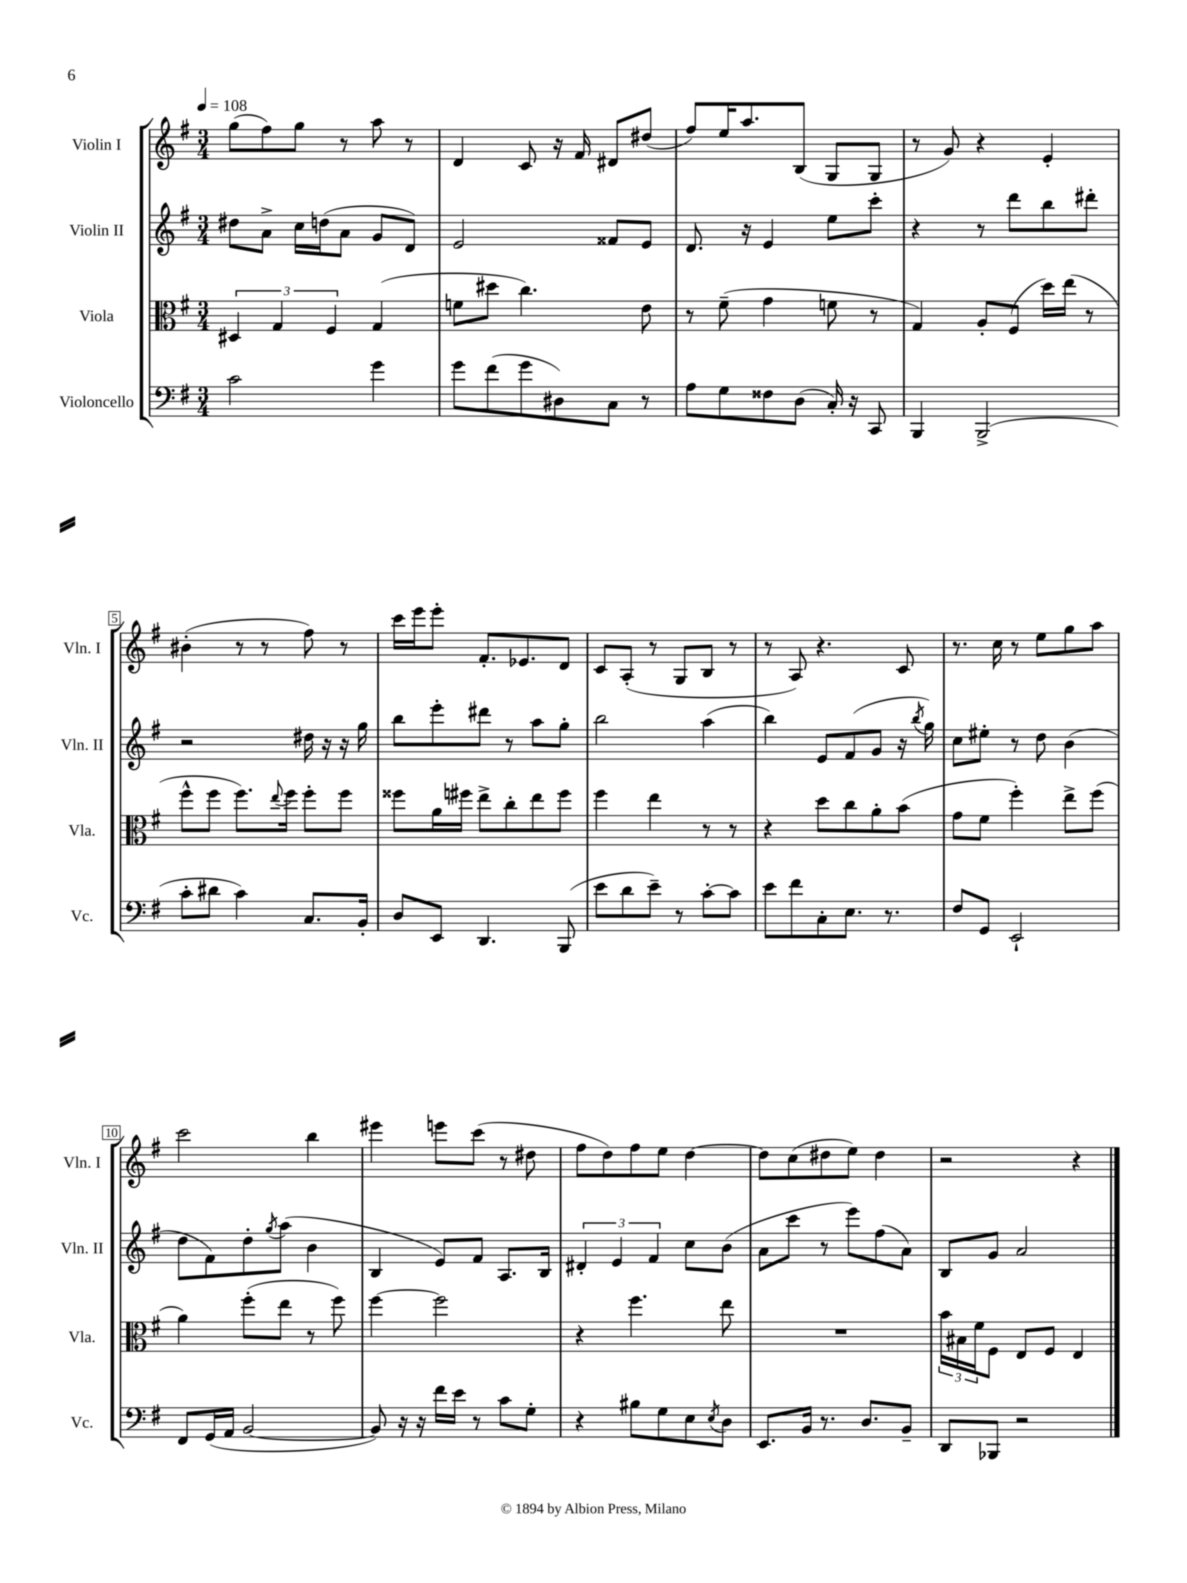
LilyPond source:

<<
\new StaffGroup <<
\new Staff = "s0" \with { instrumentName = "Violin I" shortInstrumentName = "Vln. I" } {
    \clef treble \key g \major \numericTimeSignature \time 3/4 \tempo 4 = 108
    g''8( fis''8) g''8 r8 a''8 r8 |
    d'4 c'8 r16 fis'16 dis'8 dis''8( |
    fis''8) e''16 a''8. b8( g8 g8 |
    r8 g'8) r4 e'4-. |
    bis'4-.( r8 r8 fis''8) r8 |
    c'''16 e'''16 e'''8-. fis'8.-. ees'8. d'8 |
    c'8 a8-.( r8 g8 b8 r8 |
    r8 a8) r4. c'8 |
    r8. c''16 r8 e''8 g''8 a''8 |
    c'''2 b''4 |
    eis'''4 e'''8 c'''8( r8 dis''8 |
    fis''8 d''8) fis''8 e''8 d''4~ |
    d''8 c''8( dis''8 e''8) dis''4 |
    r2 r4 \bar "|." |
}
\new Staff = "s1" \with { instrumentName = "Violin II" shortInstrumentName = "Vln. II" } {
    \clef treble \key g \major \numericTimeSignature \time 3/4
    dis''8 a'8-> c''16 d''16( a'8 g'8 d'8) |
    e'2 fisis'8 e'8 |
    d'8. r16 e'4 e''8 c'''8-. |
    r4 r8 d'''8 b''8 dis'''8-. |
    r2 dis''16 r16 r16 g''16 |
    b''8 e'''8-. dis'''8 r8 a''8 g''8-. |
    b''2 a''4( |
    b''4) e'8 fis'8( g'8 r16 \acciaccatura { b''8 } g''16) |
    c''8 eis''8-. r8 d''8 b'4( |
    d''8 fis'8) d''8-. \acciaccatura { g''8 } a''8( b'4 |
    b4 e'8) fis'8 a8. b16 |
    \tuplet 3/2 { dis'4-. e'4 fis'4 } c''8 b'8( |
    a'8 c'''8 r8 e'''8) fis''8( a'8) |
    b8 g'8 a'2 \bar "|." |
}
\new Staff = "s2" \with { instrumentName = "Viola" shortInstrumentName = "Vla." } {
    \clef alto \key g \major \numericTimeSignature \time 3/4
    \tuplet 3/2 { dis4 g4 fis4 } g4( |
    f'8 dis''8 c''4.) e'8 |
    r8 fis'8--( g'4 f'8 r8 |
    g4) a8-. fis8( d''16) e''16( r8 |
    fis''8-^ fis''8 fis''8.) \appoggiatura { e''8 } fis''16 fis''8-. fis''8 |
    fisis''8 a'16 fis''16 e''8-> c''8-. e''8 fis''8 |
    fis''4 e''4 r8 r8 |
    r4 d''8 c''8 a'8-. b'8( |
    g'8 fis'8 fis''4-.) e''8-> fis''8( |
    a'4) fis''8-.( e''8 r8 fis''8) |
    fis''4~ fis''2 |
    r4 fis''4. e''8 |
    R2. |
    \tuplet 3/2 { b'16 bis16 fis'16 } fis8 e8 fis8 e4 \bar "|." |
}
\new Staff = "s3" \with { instrumentName = "Violoncello" shortInstrumentName = "Vc." } {
    \clef bass \key g \major \numericTimeSignature \time 3/4
    c'2 g'4 |
    g'8 fis'8( g'8 dis8) c8 r8 |
    a8 g8 fisis8 d8( c16-.) r16 c,8 |
    b,,4 b,,2->( |
    c'8-. dis'8 c'4) c8. b,16-. |
    d8 e,8 d,4. b,,8( |
    e'8 d'8 e'8--) r8 c'8~-. c'8 |
    e'8 fis'8 c8-. e8. r8. |
    fis8 g,8 e,2-! |
    fis,8 g,16( a,16 b,2~ |
    b,8) r16 r16 fis'16 e'16 r8 c'8 g8-. |
    r4 bis8 g8 e8 \acciaccatura { e8 } d8 |
    e,8. b,16 r8. d8. b,8-- |
    d,8 bes,,8 r2 \bar "|." |
}
>>
>>
\layout { \context { \Score \override BarNumber.stencil = #(make-stencil-boxer 0.1 0.3 ly:text-interface::print) } }
